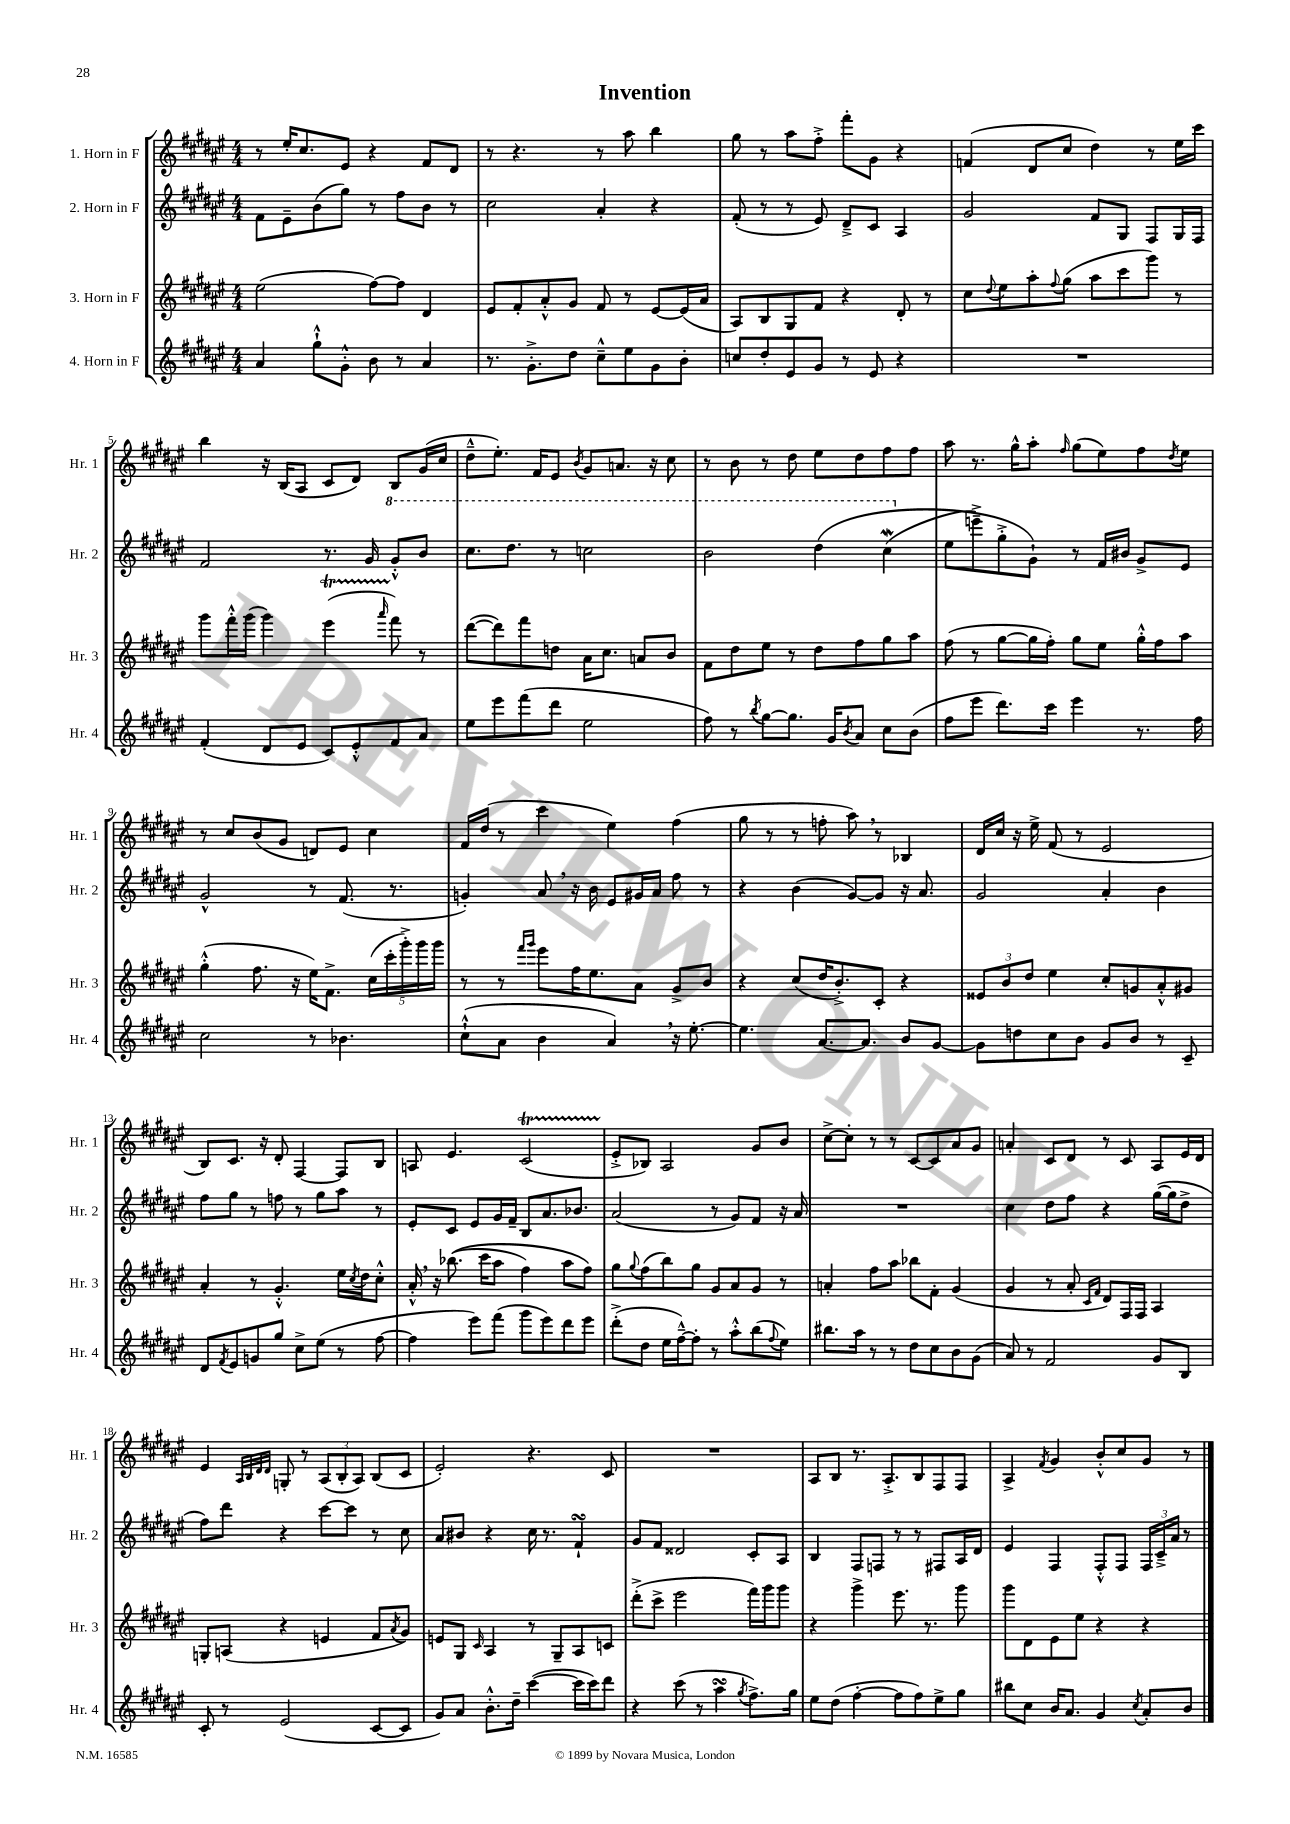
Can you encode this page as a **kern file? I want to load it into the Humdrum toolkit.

**kern	**kern	**kern	**kern
*staff4	*staff3	*staff2	*staff1
*clefG2	*clefG2	*clefG2	*clefG2
*k[f#c#g#d#a#e#]	*k[f#c#g#d#a#e#]	*k[f#c#g#d#a#e#]	*k[f#c#g#d#a#e#]
*M4/4	*M4/4	*M4/4	*M4/4
4a#	(2ee#	8f#	8r
.	.	8e#~	16ee#'
.	.	.	8.cc#
8gg#`^^	.	(8b	.
8g#'^^	.	8gg#)	8e#
8b	[8ff#)	8r	4r
8r	8ff#]	8ff#	.
4a#	4d#	8b	8f#
.	.	8r	8d#
=	=	=	=
8.r	8e#	2cc#	8r
.	8f#'	.	4.r
8.g#'^	.	.	.
.	8a#'^^	.	.
8dd#	8g#	.	.
8cc#~^^	8f#	4a#'	8r
8ee#	8r	.	8aa#
8g#	[8e#	4r	4bb
8b'	(16e#]	.	.
.	16a#	.	.
=	=	=	=
8cc	8A#)	(8f#'	8gg#
8dd#'	8B	8r	8r
8e#	8G#	8r	8aa#
8g#	8f#	8e#)	8ff#'^
8r	4r	8d#~^	8fff#'
8e#	.	8c#	8g#
4r	8d#'	4A#	4r
.	8r	.	.
=	=	=	=
1r	8cc#	2g#	(4f
.	8qqdd#	.	.
.	8ee#	.	.
.	8aa#'	.	8d#
.	8qqff#	.	.
.	(8gg#	.	8cc#
.	8aa#	8f#	4dd#)
.	8ccc#	8G#	.
.	8ggg#)	8F#	8r
.	8r	16G#	16ee#
.	.	16F#	16ccc#
=	=	=	=
(4f#'	8ggg#	2f#	4bb
.	16fff#'^^	.	.
.	(16ggg#	.	.
8d#	4ggg#)	.	16r
.	.	.	(16B
8e#	.	.	8A#
8c#)	(4eee#	8.r	8c#
8e#'^^	.	.	8d#)
.	.	16g#	.
.	16qqaaa#	.	.
8f#	8fff#)	8gg#'^^	8B
8a#	8r	8bb	(16g#
.	.	.	16cc#
=	=	=	=
8ee#	([8ddd#	8.ccc#	8dd#~^^
8eee#	8ddd#])	.	8.ee#')
.	.	8.ddd#	.
(8fff#	8fff#	.	.
.	.	.	16f#
8ddd#	8dd	8r	8e#
.	.	.	8qb
2ee#	16a#	2ccc	8g#
.	8.cc#	.	.
.	.	.	8.a
.	8a	.	.
.	.	.	16r
.	8b	.	8cc#
=	=	=	=
8ff#)	8f#	2bb	8r
8r	8dd#	.	8b
8qbb	.	.	.
[8gg#	8ee#	.	8r
8.gg#]	8r	.	8dd#
.	8dd#	&(4ddd#	8ee#
16g#	.	.	.
8qb	.	.	.
8a#	8ff#	.	8dd#
8cc#	8gg#	(4ccc#	8ff#
(8b	8aa#	.	8ff#
=	=	=	=
8ff#	(8ff#	8ee#	8aa#
8eee#	8r	8eee~^)	8.r
8.ddd#)	[8gg#	8gg#'^	.
.	.	.	16gg#^^
.	16gg#]	8g#`&)	8aa#'
16ccc#	16ff#')	.	.
.	.	.	16qqff#
4eee#	8gg#	8r	(8gg#
.	8ee#	16f#	8ee#)
.	.	16b#	.
8.r	16gg#'^^	8g#^	8ff#
.	16ff#	.	.
.	.	.	8qdd#
.	8aa#	8e#	8ee#
16ff#	.	.	.
=	=	=	=
2cc#	(4gg#'^^	2g#^^	8r
.	.	.	8cc#
.	8.ff#	.	(8b
.	.	.	8g#
.	16r	.	.
8r	16ee#)	8r	8d)
.	8.f#^	.	.
4.b-	.	(8.f#	8e#
.	(20cc#	.	4cc#
.	20ccc#'	.	.
.	.	8.r	.
.	20ggg#'^)	.	.
.	20ggg#	.	.
.	20ggg#	.	.
=	=	=	=
(8cc#`^^	8r	4g')	16f#
.	.	.	(16dd#
8a#	8r	.	8r
.	16qqfff#	.	.
.	16qqggg#	.	.
4b	8eee#	8a#	4ccc#
.	16ff#	16r	.
.	8.ee#	16b	.
4a#)	.	8e#	4ee#)
.	8a#	16g#	.
.	.	16a#	.
16r	8g#^	8ff#	(4ff#
[8.ee#'	.	.	.
.	8b	8r	.
=	=	=	=
4.ee#]	4r	4r	8gg#
.	.	.	8r
.	(8cc#	(4b	8r
[8.a#	16dd#	.	8ff'
.	8.b'^)	.	.
.	.	[8g#)	8aa#)
8.a#]	.	.	.
.	8c#'	8g#]	8r
8b	4r	16r	4B-
.	.	8.a#	.
[8g#	.	.	.
=	=	=	=
8g#]	12e##	2g#	16d#
.	.	.	16cc#
.	12b	.	.
8dd	.	.	16r
.	12dd#	.	.
.	.	.	16ee#^
8cc#	4ee#	.	(8f#
8b	.	.	8r
8g#	8cc#'	4a#'	2e#
8b	8g	.	.
8r	8a#'^^	4b	.
8c#~	8g#	.	.
=	=	=	=
8d#	4a#'	8ff#	8B)
8qf#	.	.	.
8e#	.	8gg#	8.c#
8g	8r	8r	.
.	.	.	16r
8gg#	4.g#'^^	8ff	8d#'
8cc#^	.	8r	[4F#
(8ee#	.	8gg#	.
8r	16ee#	8aa#	8F#]
.	8qcc#	.	.
.	16dd#	.	.
[8ff#	8cc#'^^	8r	8B
=	=	=	=
4ff#]	16a#'^^	8e#'	8A
.	16r	.	.
.	&((8.bb-	8c#	4.e#
8eee#)	.	8e#	.
.	16ccc#	.	.
(8fff#	8aa#	16g#	.
.	.	16f#~	.
8ggg#	4ff#)	8B	(2c#
8eee#)	.	8.a#	.
8ddd#	8aa#	.	.
.	.	8.b-	.
8eee#	8ff#&)	.	.
=	=	=	=
(8ddd#'^	8gg#	(2a#	8e#'^
.	8qqgg#	.	.
8dd#	(8ff#	.	8B-)
16ee#	8bb)	.	2A#
[16ff#~^^)	.	.	.
8ff#']	8gg#	.	.
8r	8g#	8r	.
8aa#'^^	8a#	8g#)	.
(8bb	8g#	8f#	8g#
8qqff#	.	.	.
8ee#)	8r	16r	8b
.	.	16a#	.
=	=	=	=
8.bb#	4a'	1r	[8cc#^
.	.	.	8cc#']
16aa#	.	.	.
8r	8ff#	.	8r
8r	8aa#	.	8r
8dd#	8bb-	.	[8c#
8cc#	8f#'	.	8c#]
8b	(4g#	.	8a#
(8g#	.	.	8g#
=	=	=	=
8a#)	4g#	4cc#	4a'
8r	.	.	.
2f#	8r	8dd#	8c#
.	8a#'	8ff#	8d#
.	16qqc#	.	.
.	16qqf#	.	.
.	8d#)	4r	8r
.	16F#	.	8c#
.	16F#	.	.
8g#	4A#	([16gg#	8A#
.	.	16gg#]	.
8B	.	8dd#^	16e#
.	.	.	16d#
=	=	=	=
8c#'	8G'	8ff#)	4e#
8r	(8A	8ddd#	.
.	.	.	32qqA#
.	.	.	32qqB
.	.	.	32qqd#
.	.	.	32qqd#
(2e#	4r	4r	8G'
.	.	.	8r
.	4e	[8ccc#	(12A#
.	.	.	12B'
.	.	8ccc#]	.
.	.	.	12A#)
[8c#	8f#	8r	(8B
.	8qa#	.	.
8c#]	8g#)	8cc#	8c#
=	=	=	=
8g#)	8e	8a#	2e#')
8a#	8G#	8b#	.
.	16qqc#	.	.
8.b'^^	4A#	4r	.
16dd#~	.	.	.
([4ccc#	8r	16cc#	4.r
.	.	8.r	.
.	8G#~	.	.
16ccc#]	8A#	4f#`	.
16ccc#)	.	.	.
8ddd#	8c	.	8c#
=	=	=	=
4r	(8ddd#'^	8g#	1r
.	8ccc#^	8f#	.
(8ccc#	2eee#	2d##	.
8r	.	.	.
4aa#	.	.	.
8qgg#	.	.	.
8.ff#^)	16fff#)	8c#'	.
.	16ggg#	.	.
.	8ggg#	8A#	.
16gg#	.	.	.
=	=	=	=
8ee#	4r	4B	8A#
(8dd#	.	.	8B
[4ff#'	4ggg#^	8F#	8.r
.	.	8F	.
.	.	.	8.A#'^
8ff#]	8.eee#	8r	.
8ff#)	.	8r	8B
.	8.r	.	.
8ee#^	.	8F#	8F#
8gg#	8ggg#	16A#	8F#
.	.	16d#	.
=	=	=	=
8bb#	8ggg#	4e#	4A#^
8cc#	8d#	.	.
.	.	.	8qf#
16b	8e#	4F#	4g#
8.a#	.	.	.
.	8ee#	.	.
4g#	4r	8F#'^^	8b'^^
.	.	8F#	8cc#
8qcc#	.	.	.
8a#'	4r	24F#	8g#
.	.	24c#~^	.
.	.	24a#	.
8b	.	8r	8r
==	==	==	==
*-	*-	*-	*-
